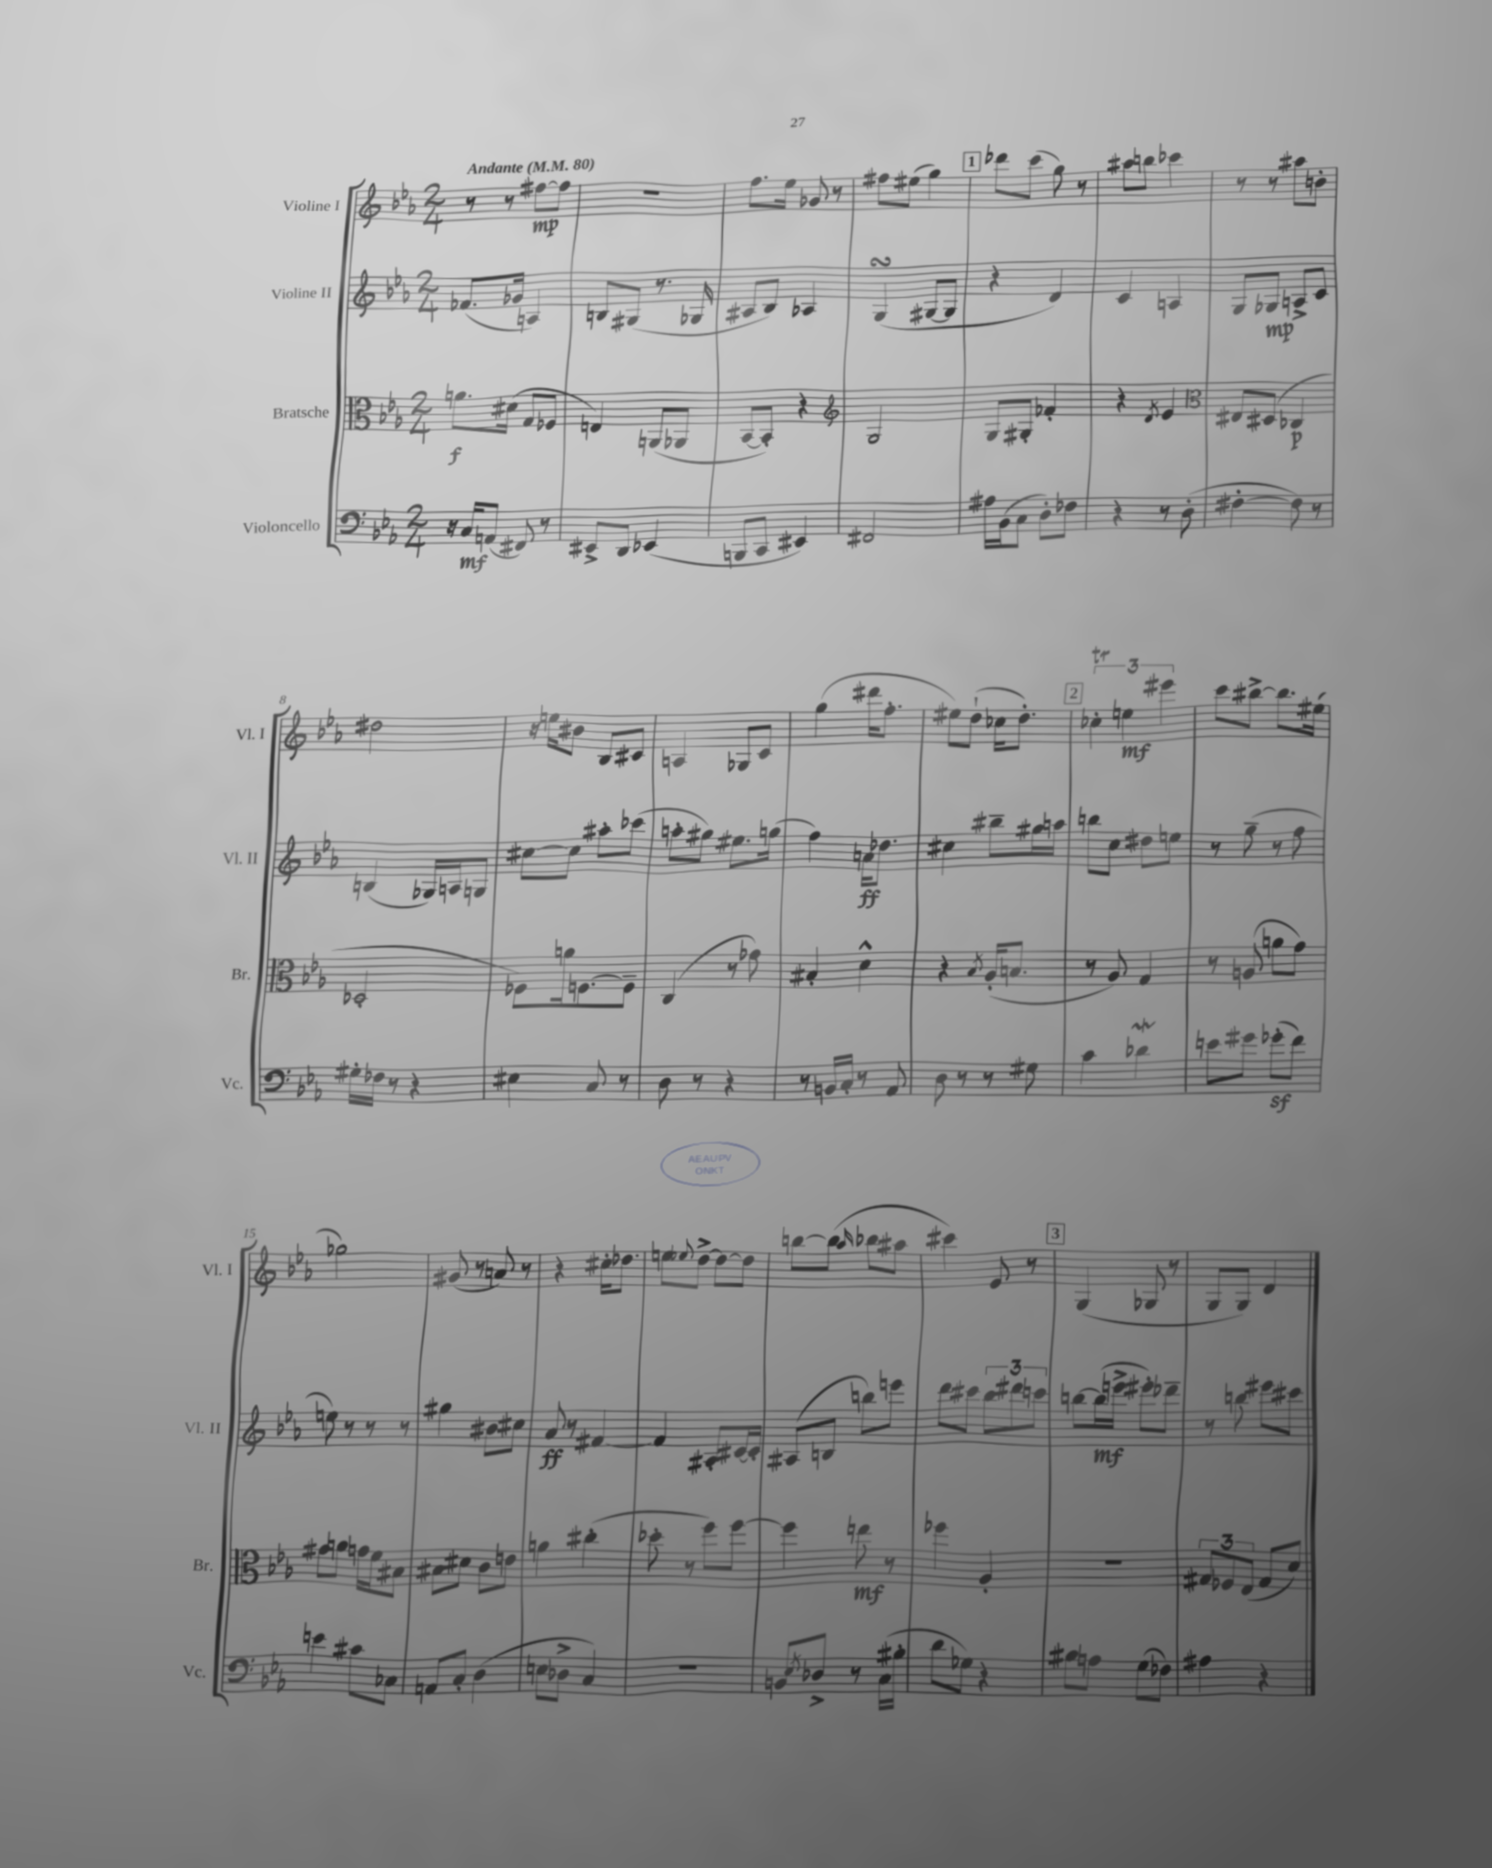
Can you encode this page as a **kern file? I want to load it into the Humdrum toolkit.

**kern	**dynam	**kern	**dynam	**kern	**dynam	**kern	**dynam
*part4	*part4	*part3	*part3	*part2	*part2	*part1	*part1
*staff4	*staff4	*staff3	*staff3	*staff2	*staff2	*staff1	*staff1
*I"Violoncello	*	*I"Bratsche	*	*I"Violine II	*	*I"Violine I	*
*I'Vc.	*	*I'Br.	*	*I'Vl. II	*	*I'Vl. I	*
*clefF4	*	*clefC3	*	*clefG2	*	*clefG2	*
*k[b-e-a-]	*	*k[b-e-a-]	*	*k[b-e-a-]	*	*k[b-e-a-]	*
*M2/4	*	*M2/4	*	*M2/4	*	*M2/4	*
*MM80	*	*MM80	*	*MM80	*	*MM80	*
=1	=1	=1	=1	=1	=1	=1	=1
!	!	!	!	!	!	!LO:TX:a:B:t=Andante	!
16r	.	8.an\L	f	(8.f-X/L	.	8r	.
16C/KL	mf	.	.	.	.	.	.
(8AAn/J	.	.	.	.	.	8r	.
.	.	(16d#X\Jk	.	16g-X/Jk	.	.	.
8FF#X/)	.	8G/L	.	4An/)	.	[8ff#X\L	mp
8r	.	8F-X/J	.	.	.	8ff#\J]	.
=2	=2	=2	=2	=2	=2	=2	=2
8EE#X^/L	.	4En/)	.	8Bn/L	.	2r	.
8DD/J	.	.	.	(8G#X/J	.	.	.
(4EE-X/	.	(8AAn/L	.	8.r	.	.	.
.	.	8AA-X/J	.	.	.	.	.
.	.	.	.	16G-X/	.	.	.
=3	=3	=3	=3	=3	=3	=3	=3
8BBBn/L	.	[8BB-/L	.	8A#X/L	.	8.ff\L	.
8CC/J	.	8BB-'/J])	.	8B-/J)	.	.	.
.	.	.	.	.	.	16ee-\Jk	.
4EE#X/)	.	4r	.	4A-X/	.	8g-X/	.
.	.	.	.	.	.	8r	.
=4	=4	=4	=4	=4	=4	=4	=4
*	*	*clefG2	*	*	*	*	*
2FF#X/	.	2G/	.	(4GsSsS/	.	8ff#X\L	.
.	.	.	.	.	.	(8ee#X\J	.
.	.	.	.	[8G#X/L	.	4gg\)	.
.	.	.	.	8G#/J]	.	.	.
!!LO:REH:place=s1:t=1
=5	=5	=5	=5	=5	=5	=5	=5
16A#X\LL	.	8G/L	.	4r	.	8ddd-X\L	.
(16BB-\J	.	.	.	.	.	.	.
8C\J	.	8G#X'/J	.	.	.	(8ccc\J	.
8D'\L)	.	4f-X'/	.	4d/)	.	8gg\)	.
8F-X\J	.	.	.	.	.	8r	.
=6	=6	=6	=6	=6	=6	=6	=6
4r	.	4r	.	4c/	.	8aa#X\L	.
.	.	.	.	.	.	8bbn\J	.
.	.	8qd/	.	.	.	.	.
8r	.	4e-/	.	4An/	.	4ccc-X\	.
(8D'\	.	.	.	.	.	.	.
=7	=7	=7	=7	=7	=7	=7	=7
*	*	*clefC3	*	*	*	*	*
[4F#X'\	.	8E#X/L	.	8G/L	.	8r	.
.	.	(8D#X/J	.	8G-X/J	mp	8r	.
8F#\])	.	4C-X/	p	8An^/L	.	8aa#X\L	.
8r	.	.	.	8c/J	.	8bn'\J	.
!!LO:LB:g=z
=8	=8	=8	=8	=8	=8	=8	=8
16G#X'\LL	.	2D-X'/	.	(4Bn/	.	2dd#X\	.
16F-X\JJ	.	.	.	.	.	.	.
8r	.	.	.	.	.	.	.
4r	.	.	.	16G-X/LL)	.	.	.
.	.	.	.	16An/J	.	.	.
.	.	.	.	8Gn/J	.	.	.
=9	=9	=9	=9	=9	=9	=9	=9
4E#X\	.	8F-X\L)	.	[8cc#X\L	.	16r	.
.	.	.	.	.	.	16een\KL	.
.	.	16an\k	.	8cc#\J]	.	8b#X\J	.
.	.	[8.Fn\	.	.	.	.	.
8C/	.	.	.	8aa#X'\L	.	8B-/L	.
8r	.	8F~\J]	.	(8ccc-X\J	.	8c#X/J	.
=10	=10	=10	=10	=10	=10	=10	=10
8D\	.	(4C/	.	8aan'\L	.	4An/	.
8r	.	.	.	8gg#X\J)	.	.	.
4r	.	8r	.	8.ee#X\L	.	8G-X/L	.
.	.	8g-X\)	.	.	.	8c/J	.
.	.	.	.	(16ggn\Jk	.	.	.
=11	=11	=11	=11	=11	=11	=11	=11
8r	.	4B#X'/	.	4ff\)	.	(4gg\	.
16BBn/LL	.	.	.	.	.	.	.
16C'/JJ	.	.	.	.	.	.	.
8r	.	4d^^\	.	16an\KL	ff	16ddd#X\KL	.
.	.	.	.	8.dd-X\J	.	8.ff'\J	.
8AA-/	.	.	.	.	.	.	.
=12	=12	=12	=12	=12	=12	=12	=12
8D\	.	4r	.	4cc#X\	.	8ee#X\L)	.
8r	.	.	.	.	.	(8dd`\J	.
.	.	8qB-/	.	.	.	.	.
8r	.	(16A-'/KL	.	8bb#X~\L	.	16cc-X\KL	.
.	.	8.Bn/J	.	.	.	8.dd'\J)	.
8G#X\	.	.	.	16gg#X\L	.	.	.
.	.	.	.	16aan\JJ	.	.	.
!!LO:REH:place=s1:t=2
=13	=13	=13	=13	=13	=13	=13	=13
4c\	.	8r	.	8bbn\L	.	6cc-XT'\	.
.	.	8A-/)	.	8cc\J	.	.	.
.	.	.	.	.	.	6een\	mf
4d-Xw\	.	4G/	.	8dd#X\L	.	.	.
.	.	.	.	.	.	6eee#X\	.
.	.	.	.	8een\J	.	.	.
=14	=14	=14	=14	=14	=14	=14	=14
8en\L	.	8r	.	8r	.	8ccc\L	.
8g#X\J	.	(8An/	.	(8gg~\	.	[8bb#X^\J	.
(8g-Xz'\L	.	8an\L	.	8r	.	8.bb#\L]	.
8f\J)	.	8g\J)	.	8ff\	.	.	.
.	.	.	.	.	.	(16ee#X\Jk	.
!!LO:LB:g=z
=15	=15	=15	=15	=15	=15	=15	=15
4en\	.	8g#X\L	.	8een\)	.	2gg-X\)	.
.	.	8an\J	.	8r	.	.	.
8c#X\L	.	16gn\LL	.	8r	.	.	.
.	.	16f\J	.	.	.	.	.
8C-X\J	.	8B#X\J	.	8r	.	.	.
=16	=16	=16	=16	=16	=16	=16	=16
8AAn/L	.	8B#X\L	.	4gg#X\	.	(8g#X/	.
8C'/J	.	8d#X\J	.	.	.	8r	.
(4D\	.	8c\L	.	8b#X\L	.	8an/)	.
.	.	8en\J	.	8cc#X\J	.	8r	.
=17	=17	=17	=17	=17	=17	=17	=17
8En\L	.	4an\	.	8a-/	ff	4r	.
8D-X^\J	.	.	.	8r	.	.	.
4C/)	.	(4cc#X'\	.	[4f#X/	.	16cc#X'\KL	.
.	.	.	.	.	.	8.dd-X\J	.
=18	=18	=18	=18	=18	=18	=18	=18
2r	.	8dd-X'\	.	4f#/]	.	8een\L	.
.	.	.	.	.	.	8qqee-X/	.
.	.	8r	.	.	.	[8dd^\J	.
.	.	8ff\L)	.	8A#X'/L	.	8dd\L_	.
.	.	[8ff\J	.	[16c#X/L	.	8dd\J]	.
.	.	.	.	16c#'/JJ]	.	.	.
=19	=19	=19	=19	=19	=19	=19	=19
8BBn/L	.	4ff\]	.	(8A#X/L	.	[8bbn\L	.
8qE-/	.	.	.	.	.	.	.
8D-X^/J	.	.	.	8Bn/J	.	(8bb\J]	.
.	.	.	.	.	.	16qqaa-/	.
8r	.	8een\	mf	8bbn\L)	.	8bb-X\L	.
(16C\LL	.	8r	.	8eeen\J	.	8aa#X\J	.
16B#X'\JJ	.	.	.	.	.	.	.
=20	=20	=20	=20	=20	=20	=20	=20
8d\L	.	4ff-X\	.	8ddd\L	.	4ccc#X\)	.
8G-X\J)	.	.	.	8ccc#X\J	.	.	.
4r	.	4A-'/	.	12bb-\L	.	8e-/	.
.	.	.	.	12ddd#X\	.	.	.
.	.	.	.	.	.	8r	.
.	.	.	.	12cccn\J	.	.	.
!!LO:REH:place=s1:t=3
=21	=21	=21	=21	=21	=21	=21	=21
8B#X\L	.	2r	.	[8bbn\L	.	(4G/	.
8An\J	.	.	.	(16bb\L]	mf	.	.
.	.	.	.	16eeen^\JJ	.	.	.
(8G\L	.	.	.	8eee#X'\L)	.	8G-X/	.
8F-X\J)	.	.	.	8ddd-X~\J	.	8r	.
=22	=22	=22	=22	=22	=22	=22	=22
4A#X\	.	12G#X/L	.	8r	.	8G/L	.
.	.	12F-X/	.	.	.	.	.
.	.	.	.	8bbn\	.	8G/J)	.
.	.	(12E-/J	.	.	.	.	.
4r	.	8G#/L	.	8eee#X\L	.	4d/	.
.	.	8d/J)	.	8ccc#X\J	.	.	.
==	==	==	==	==	==	==	==
*-	*-	*-	*-	*-	*-	*-	*-
